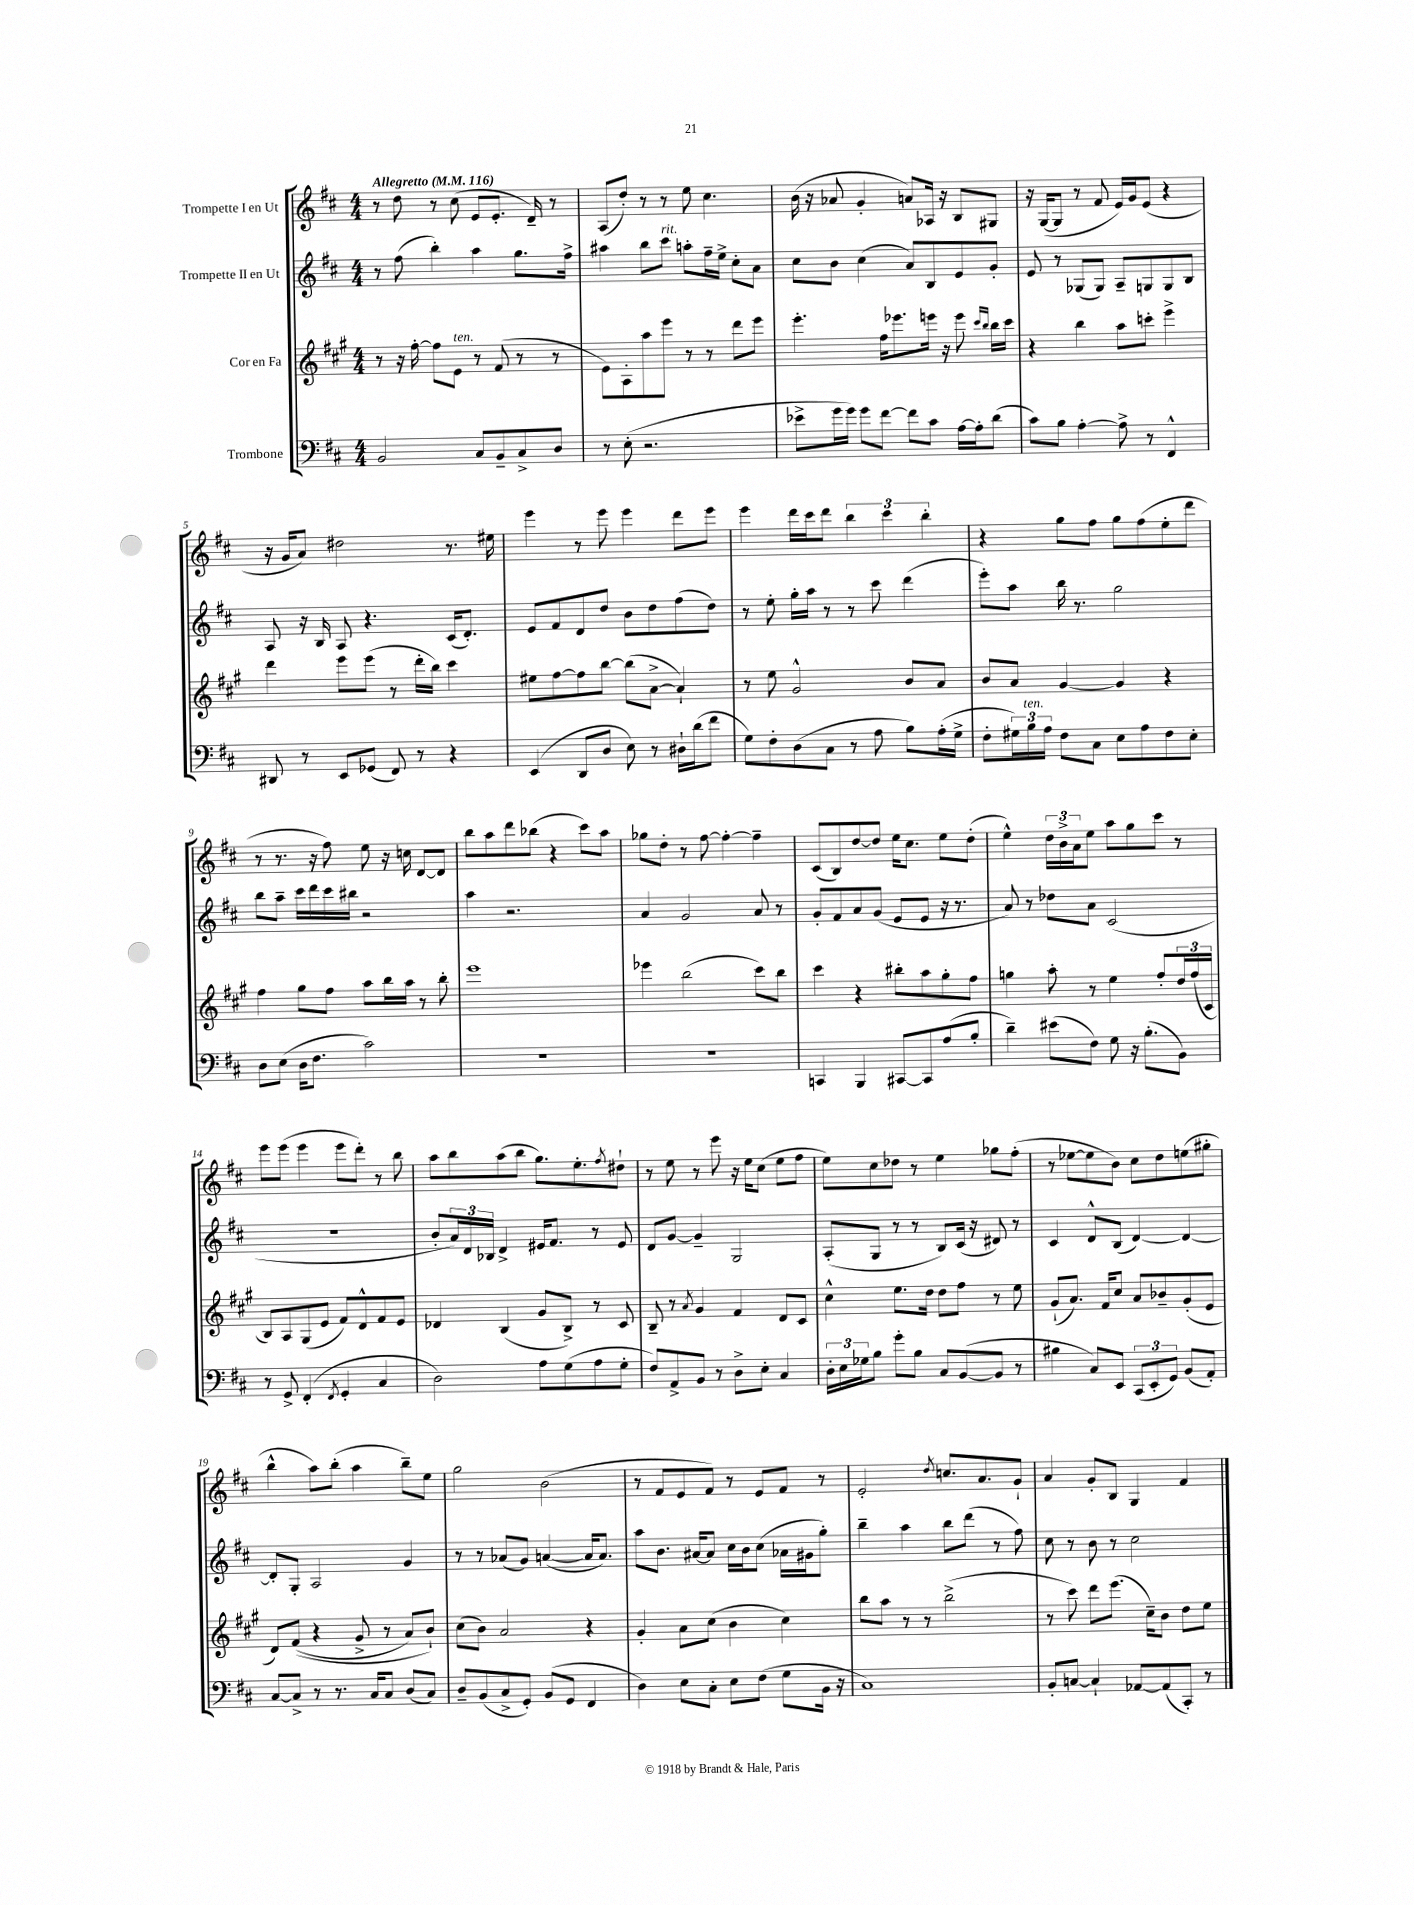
<<
\new StaffGroup <<
\new Staff = "s0" \with { instrumentName = "Trompette I en Ut" } {
    \clef treble \key d \major \numericTimeSignature \time 4/4 \tempo "Allegretto" 4 = 116
    r8 d''8 r8 cis''8( e'8 e'8.-. d'16--) r8 |
    a8( d''8-.) r8 r8 e''8 cis''4. |
    b'16( r16 aes'8 g'4-. a'8) aes16 r16 b8 gis8 |
    r16 g16~( g8 r8 fis'8 e'16) g'16 e'8( r4 |
    r16 g'16 a'8) dis''2 r8. eis''16 |
    e'''4 r8 e'''8 e'''4 d'''8 e'''8 |
    e'''4 d'''16 cis'''16 d'''8 \tuplet 3/2 { b''4 cis'''4 b''4-. } |
    r4 g''8 fis''8 g''8 fis''8( e''8-. d'''8 |
    r8 r8. r16 fis''8) e''8 r16 c''16 d'8~ d'8 |
    b''8 a''8 d'''8 bes''8( r4 cis'''8) a''8 |
    ges''8 d''8-. r8 fis''8~ fis''4~-. fis''4-- |
    cis'8( b8) d''8~ d''8 e''16 cis''8. e''8 d''8-.( |
    e''4-^) \tuplet 3/2 { d''16 b'16-> a'16 } e''8 a''8 g''8 cis'''8 r8 |
    e'''8 e'''8( e'''4 e'''8 d'''8-.) r8 b''8 |
    a''8 b''8 a''8( b''8 g''8.) e''8.-. \acciaccatura { fis''8 } dis''8-! |
    r8 e''8 r8 e'''8 r16 e''16 cis''8( e''8 fis''8 |
    e''8) cis''8 des''8 r8 e''4 ges''8 fis''8-.( |
    r8 ees''8~ ees''8 b'8) cis''8 d''8 e''8( gis''8-. |
    b''4-^ a''8) b''8-.( a''4 b''8--) e''8 |
    g''2 b'2( |
    r8 fis'8 e'8 fis'8) r8 e'8 fis'8 r8 |
    e'2-. \acciaccatura { d''8 } c''8. a'8. g'8-! |
    a'4 g'8-. b8 g4 fis'4 \bar "|." |
}
\new Staff = "s1" \with { instrumentName = "Trompette II en Ut" } {
    \clef treble \key d \major \numericTimeSignature \time 4/4
    r8 fis''8( b''4-.) a''4 g''8. fis''16-> |
    ais''4 b''8 cis'''8^\markup { \italic "rit." } a''8-. fis''16-- e''16-> cis''8-. a'8 |
    cis''8 b'8 cis''4( a'8) b8 e'8 g'8-. |
    e'8 r8 ges8( ges8) a8-- g8 g8 b8 |
    a8 r16 b16 a8 r4. cis'16( d'8.-.) |
    e'8 fis'8 d'8 d''8 b'8 d''8 fis''8( d''8) |
    r8 e''8-. g''16-. a''16 r8 r8 cis'''8 d'''4( |
    e'''8-.) a''8 b''16 r8. g''2 |
    b''8 a''8-- cis'''16 d'''16 cis'''16 bis''16 r2 |
    a''4 r2. |
    a'4 g'2 a'8 r8 |
    g'8-. fis'8 a'8 g'8( e'8 e'8 r16 r8. |
    a'8) r8 des''8 a'8 cis'2( |
    R1 |
    b'8-. \tuplet 3/2 { a'16) d'16 bes16 } d'4-> eis'16 fis'8. r8 eis'8 |
    d'8 g'8~ g'4-- g2 |
    a8-.( g8 r8 r8 b8) cis'16( r16 dis'8) r8 |
    cis'4 d'8-^ b8( d'4~) d'4~ |
    d'8-. g8-. a2 g'4 |
    r8 r8 aes'8( g'8) a'4~( a'16 a'8.) |
    a''8 b'8. ais'16~ ais'8 cis''16 b'16 cis''8( aes'16 gis'16 g''8-.) |
    b''4-- a''4 b''8 d'''8( r8 fis''8) |
    cis''8 r8 b'8 r8 cis''2 \bar "|." |
}
\new Staff = "s2" \with { instrumentName = "Cor en Fa" } {
    \clef treble \key a \major \numericTimeSignature \time 4/4
    r8 r16 fis''16~-. fis''8 e'8^\markup { \italic "ten." } r8 fis'8( r8 r8 |
    e'8) a8-. a''8 e'''8 r8 r8 d'''8 e'''8 |
    e'''4.-. fis''16 ees'''8. e'''16 r16 e'''8 \grace { cis'''16 b''16 } b''16 cis'''16 |
    r4 b''4 a''8 c'''8-. e'''4-> |
    d'''4 e'''8 e'''8( r8 d'''16-. b''16) cis'''4 |
    eis''8 fis''8~ fis''8 b''8~ b''8( a'8~-> a'4-!) |
    r8 e''8 gis'2-^ b'8 a'8 |
    b'8 a'8 gis'4~ gis'4 r4 |
    fis''4 gis''8 fis''8 a''8 b''16 a''16 r8 b''8-. |
    e'''1 |
    ees'''4 b''2( cis'''8) b''8 |
    cis'''4 r4 bis''8-. a''8 gis''8-. fis''8 |
    g''4 a''8-. r8 e''4 fis''8-. \tuplet 3/2 { d''16 fis''16( cis'16 } |
    b8) a8 gis8( e'8 fis'8) d'8-^ fis'8 e'8 |
    des'4 b4( gis'8 b8->) r8 cis'8 |
    b8-- r8 \acciaccatura { a'8 } gis'4 fis'4 d'8 cis'8 |
    cis''4-^ e''8. d''16 d''8 fis''8 r8 e''8 |
    gis'8-!( a'8.) fis'16 cis''8 a'8 bes'8-- gis'8-.( e'8 |
    d'8) fis'8(\( r4 gis'8-> r8 a'8) b'8-!\) |
    cis''8( b'8) a'2 r4 |
    gis'4-. a'8 cis''8( b'4 cis''4) |
    b''8 a''8 r8 r8 b''2->( |
    r8 cis'''8) d'''8 e'''8.( cis''16--) b'8 d''8 e''8 \bar "|." |
}
\new Staff = "s3" \with { instrumentName = "Trombone" } {
    \clef bass \key d \major \numericTimeSignature \time 4/4
    b,2 cis8 b,8-- cis8-> d8 |
    r8 e8-.( r2. |
    ees'8-> g'16 g'16) g'8 fis'8~ fis'8 cis'8 a16~ a16-. d'8( |
    cis'8) b8 a4~-. a8-> r8 fis,4-^ |
    dis,8 r8 e,8 ges,8( fis,8) r8 r4 |
    e,4( d,8 d8 e8) r8 dis16-! d'16( fis'8 |
    g8) fis8-. d8( cis8 r8 a8 b8) a16-.( g16-> |
    fis8-. \tuplet 3/2 { gis16) b16^\markup { \italic "ten." } a16 } fis8 cis8 e8 a8 fis8 e8-. |
    d8 e8( d16 fis8. cis'2) |
    R1 |
    R1 |
    c,4 b,,4 cis,8~ cis,8 a8( b8-. |
    d'4--) eis'8( fis8) g8 r16 b8.-.( b,8) |
    r8 g,8-> fis,4-.( \acciaccatura { fis,8 } g,4-. cis4 |
    d2) a8 g8( a8 g8-. |
    fis8) a,8-> b,8 r8 d8-> e8-. cis4 |
    \tuplet 3/2 { d16-. e16 ges16 } b8 g'8-. b8 cis8 b,8~( b,8 r8 |
    bis4 cis8) e,8 \tuplet 3/2 { cis,8( e,8-. g,8) } b,8( a,8-.) |
    cis8~ cis8-> r8 r8. cis16 cis8 d8( cis8) |
    d8-- b,8( cis8-> g,8-.) b,8( g,8 fis,4 |
    d4) e8 cis8-. e8 fis8( g8 b,16 r16 |
    cis1) |
    b,8-. c8~ c4-! aes,8~ aes,8( cis,8-.) r8 \bar "|." |
}
>>
>>
